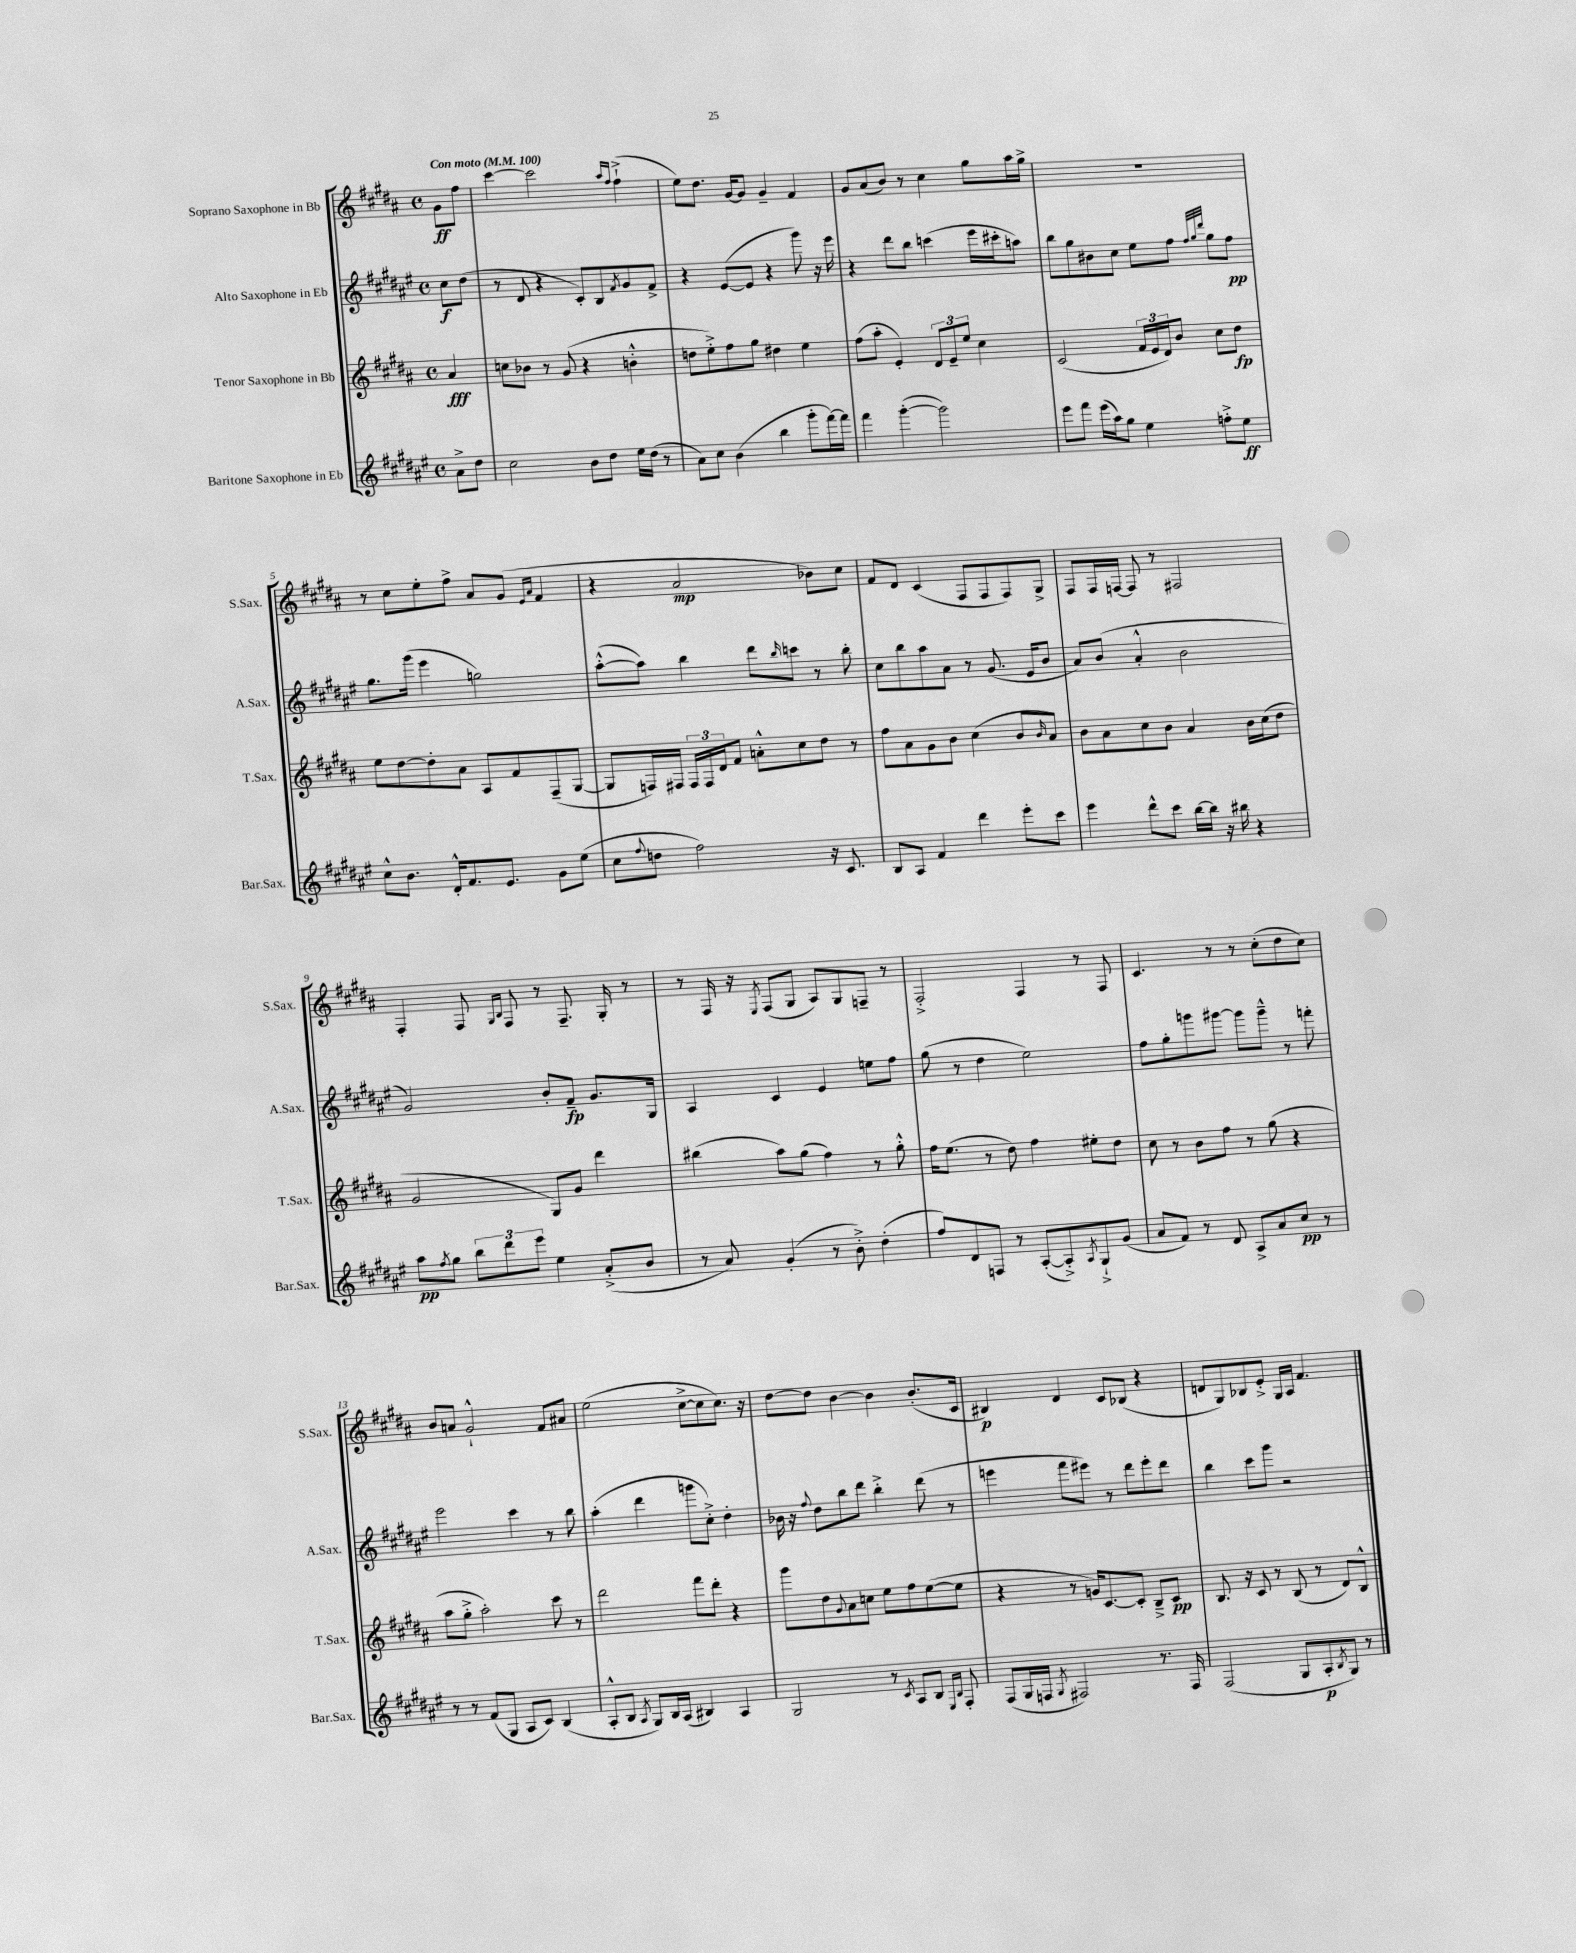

**kern	**kern	**kern	**kern
*staff4	*staff3	*staff2	*staff1
*clefG2	*clefG2	*clefG2	*clefG2
*k[f#c#g#d#a#e#]	*k[f#c#g#d#a#]	*k[f#c#g#d#a#e#]	*k[f#c#g#d#a#]
*M4/4	*M4/4	*M4/4	*M4/4
*met(c)	*met(c)	*met(c)	*met(c)
*MM100	*MM100	*MM100	*MM100
8a#^	4a#	8cc#	8g#
8dd#	.	(8dd#	8ff#
=	=	=	=
2cc#	8cc	8r	[4ccc#
.	8b-	8d#	.
.	8r	4r	2ccc#]
.	(8g#	.	.
8b	4r	8c#')	.
8dd#	.	8B	.
.	.	.	16qqaa#
.	.	8qf#	16qqff#
16ee#	4b'^^	8g#	(4ff#`^
(16dd#	.	.	.
8r	.	8f#^	.
=	=	=	=
8a#)	8dd	4r	8ee)
8cc#	8ee'^)	.	8.dd#
(4b	8ff#	([8e#	.
.	.	.	[16g#
.	8gg#	8e#]	8g#]
4bb	4dd#	4r	4g#~
8ggg#'	4ee	8ggg#)	4f#
[16fff#)	.	16r	.
16fff#]	.	16eee#	.
=	=	=	=
4fff#	(8ff#	4r	8g#
.	8aa#'	.	(8a#
([4ggg#'	4e')	8ddd#	8b)
.	.	8bb	8r
2ggg#])	12d#	(4ccc	4cc#
.	12e~	.	.
.	12ee	.	.
.	4cc#	16eee#	8gg#
.	.	16ccc#'	.
.	.	8aa)	16aa#
.	.	.	16gg#^
=	=	=	=
8eee#	(2c#	8bb	1r
8fff#	.	8gg#	.
(16eee#	.	8b#	.
16aa#)	.	.	.
8gg#	.	8cc#	.
4ee#	24f#	8ee#	.
.	24e	.	.
.	24d#)	.	.
.	8b	8ff#	.
.	.	32qqff#	.
.	.	32qqgg#	.
.	.	32qqddd#	.
8ff'^	8cc#	8gg#	.
8ee#	8dd#	8ff#	.
=	=	=	=
8cc#^^	8ee	8.gg#	8r
8.b	[8dd#	.	8cc#
.	.	(16ggg#	.
.	8dd#']	4eee#	8ee'
16d#'^^	.	.	.
8.f#	8a#	.	8ff#^
.	8A#	2gg)	8a#
8.e#	.	.	.
.	8f#	.	(8g#
.	.	.	16qqe
.	.	.	16qqa#
8g#	(8F#~	.	4f#
(8ee#	[8G#	.	.
=	=	=	=
8cc#	8G#]	([8aa#'^^	4r
8qqff#	.	.	.
8dd	16F)	8aa#])	.
.	16F#	.	.
2ff#)	24F#	4bb	2a#
.	24F#	.	.
.	24d#	.	.
.	8f#	.	.
.	8a'^^	8ddd#	.
.	.	16qqbb	.
.	8cc#	8ccc	.
16r	8dd#	8r	8b-)
8.c#	.	.	.
.	8r	8bb'	8cc#
=	=	=	=
8B	8ff#	8cc#	8f#
8A#	8a#	8bb	8d#
4f#	8g#	8aa#	(4c#
.	8b	8a#	.
4ddd#	(4cc#	8r	8F#
.	.	(8.g#	8F#
8eee#'	8b	.	8F#)
.	.	16e#	.
.	16qqb	.	.
8ccc#	8a#)	8b	8G#^
=	=	=	=
4eee#	8b	8a#)	8F#
.	8a#	(8b	16F#
.	.	.	[16F
8ddd#^^	8cc#	4a#'^^	8F]
8ccc#	8b	.	8r
[16bb	4a#	2b	2F#
16bb]	.	.	.
16r	.	.	.
16bb#	.	.	.
4r	16b	.	.
.	(16cc#	.	.
.	8dd#	.	.
=	=	=	=
8aa#	2g#	2g#)	4F#'
8qff#	.	.	.
8gg#	.	.	.
12bb	.	.	8F#
12ddd#	.	.	.
.	.	.	16qqG#
.	.	.	16qqB
.	.	.	8F#
12eee#	.	.	.
4ee#	8G#)	8b'	8r
.	8g#	8f#~	8.F#~
(8a#'^	4ddd#	8.g#	.
.	.	.	16G#'
8b	.	.	8r
.	.	16G#	.
=	=	=	=
8r	(4bb#	4A#	8r
8a#)	.	.	16F#
.	.	.	16r
.	.	.	8qE
(4g#'	8aa#)	4c#	(8F#
.	(8gg#	.	8G#
8r	4ff#)	4e#	8A#)
8b'^)	.	.	8G#
(4dd#'	8r	8ee	8F~
.	8gg#'^^	8ff#	8r
=	=	=	=
8ff#)	16ff#	(8gg#	2F#'^
.	(8.ee	.	.
8d#	.	8r	.
8F	8r	4dd#	.
8r	8dd#)	.	.
([8A#'	4ff#	2ee#)	4F#
8A#'^])	.	.	.
8qA#	.	.	.
8G#`^	8ee#'	.	8r
(8g#	8dd#	.	8F#
=	=	=	=
8a#	8cc#	8ff#	4.c#
8f#)	8r	8gg#'	.
8r	8b	8ggg	.
8d#	8ff#	[8ggg#	8r
8A#^	8r	8ggg#]	8r
8a#	(8gg#	8ggg#~^^	(8cc#'
8cc#	4r	8r	8dd#
8r	.	8fff'	8cc#)
=	=	=	=
8r	8aa#	2eee#	8b
8r	8gg#'^	.	8a
(8f#	2aa#')	.	2g#`^^
8G#	.	.	.
8A#	.	4ccc#	.
8c#)	.	.	.
(4B	8ccc#	8r	8f#
.	8r	8bb	8a#
=	=	=	=
8A#'^^	2ddd#	(4aa#'	(2ee
8B	.	.	.
8qA#	.	.	.
8G#)	.	4ddd#	.
16B	.	.	.
(16A#	.	.	.
4B#)	8fff#	8ggg	[8cc#^
.	8ddd#'	8cc#'^)	8cc#]
4A#	4r	4dd#'	8.cc#)
.	.	.	16r
=	=	=	=
2G#	8ggg#	16b-	[8dd#
.	.	16r	.
.	.	8qqff#	.
.	8dd#	8dd#	8dd#]
.	8qqg#	.	.
.	8a#	8bb	[4b
.	8cc	8ddd#	.
8r	8ee	4bb'^	4b]
8qc#	.	.	.
8A#	8ff#	.	.
8B	([8ee	(8ddd#	(8.b'
16qqE#	.	.	.
16qqB	.	.	.
8F#'	8ee]	8r	.
.	.	.	16c#
=	=	=	=
(8F#	4r	4eee	4B#)
16G#	.	.	.
16F	.	.	.
8qG#	.	.	.
2F#)	8r	8fff#	4d#
.	16g)	8eee#)	.
.	[8.c#	.	.
.	.	8r	8c#
.	8c#']	8ddd#	(8B-
8.r	8B~^	8eee#'	4r
.	8c#	8ddd#	.
16F#	.	.	.
=	=	=	=
(2F#	8.B	4bb	8d
.	.	.	8G#)
.	16r	.	.
.	8c#	8ccc#	8B-
.	8r	8ggg#	8e'^
8G#	(8B	2r	16G#
.	.	.	16A#
8A#'	8r	.	4.f#
8qB	.	.	.
8G#)	8d#)	.	.
8r	8B^^	.	.
==	==	==	==
*-	*-	*-	*-
